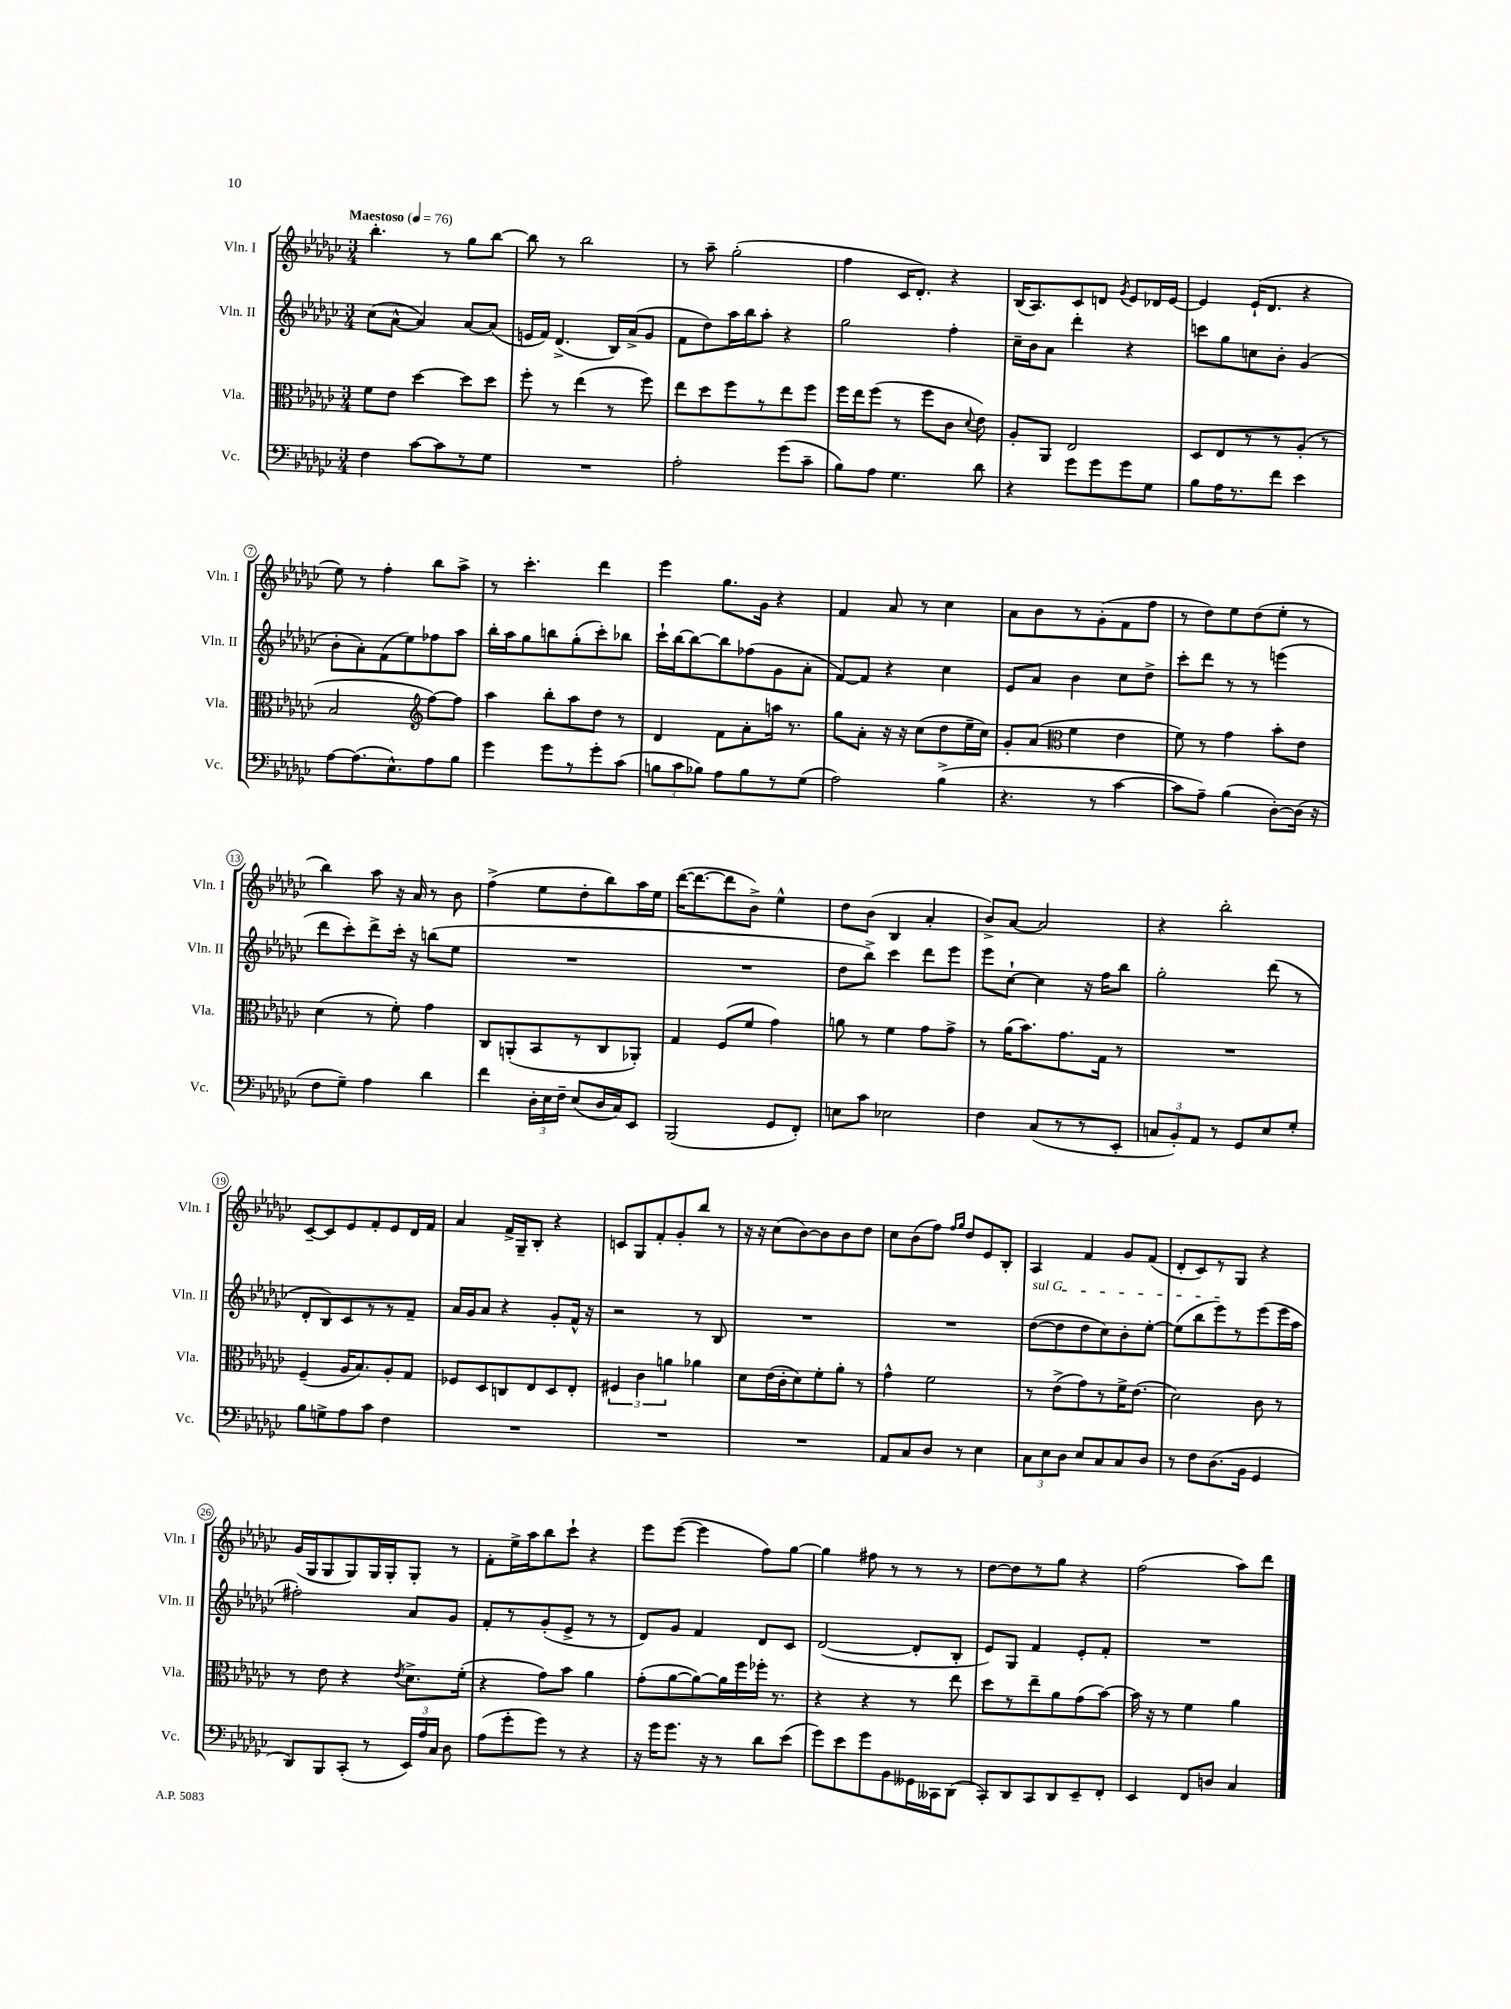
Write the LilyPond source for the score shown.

<<
\new StaffGroup <<
\new Staff = "s0" \with { instrumentName = "Vln. I" shortInstrumentName = "Vln. I" } {
    \clef treble \key ges \major \numericTimeSignature \time 3/4 \tempo "Maestoso" 4 = 76
    \autoBeamOff bes''4.-. r8 ges''8[ bes''8]~ |
    bes''8 r8 bes''2 |
    r8 aes''8-- ges''2-.( |
    f''4 ces'16[ des'8.]-.) r4 |
    bes16[( aes8.) ces'8 d'8] \acciaccatura { ges'8 } ees'8[ des'16 ees'16]~ |
    ees'4 ees'16[-!( des'8.] r4 |
    ees''8) r8 f''4-. bes''8[ aes''8]-> |
    r8 ces'''4.-. des'''4 |
    ees'''4 ges''8.[ ges'16] r4 |
    f'4 aes'8 r8 ces''4 |
    aes'8[ bes'8 r8 ges'8-.( f'8 f''8] |
    r8 des''8[) ees''8 des''8( ees''8]-. r8 |
    bes''4) aes''8 r16 aes'16 r8 bes'8 |
    f''4->( ees''8[ des''8-. bes''8) aes''16 ees''16] |
    des'''16[~( des'''8.~ des'''8 bes'8]->) ees''4-^ |
    des''8[ bes'8]( bes4 aes'4-. |
    bes'8[->) aes'8]~ aes'2 |
    r4 bes''2-. |
    ces'8[~-- ces'8 ees'8 f'8-. ees'8 des'16 f'16] |
    aes'4 f'16[-> ges16-- bes8]-. r4 |
    c'8[ ges8 f'8-. ges'8-. bes''8] r8 |
    r16 r16 ces''8[( bes'8~) bes'8 bes'8 des''8] |
    ces''8[ bes'8( f''8]) \grace { f''16[ ges''16] } des''8[ ees'8 bes8]-. |
    aes4 f'4 ges'8[ f'8]( |
    des'8[-. ces'8) r8 ges8] r4 |
    ges'16[( ges16 ges8 ges8) ges16 ges16-. ges8]-. r8 |
    f'8[-. ees''16-> aes''16 bes''8 ces'''8]-! r4 |
    ees'''8[ ees'''8]~( ees'''4 f''8[) ges''8]~ |
    ges''4 fis''8 r8 r8 r8 |
    des''8[~ des''8 r8 ges''8] r4 |
    f''2( aes''8[) des'''8] \bar "|." |
}
\new Staff = "s1" \with { instrumentName = "Vln. II" shortInstrumentName = "Vln. II" } {
    \clef treble \key ges \major \numericTimeSignature \time 3/4
    \autoBeamOff ces''8[( aes'8]~-^ aes'4) aes'8[~ aes'8]( |
    e'16[ f'16]) des'4.->( bes16[) aes'16->( ges'8] |
    f'8[ des''8) aes''16 bes''16 aes''8]-. r4 |
    ges''2 f''4-. |
    ces''16[-- bes'16 aes'8] des'''4-. r4 |
    c'''8[ ges''8 c''8 bes'8]-. ges'4( |
    bes'8[-. aes'8-.) f'8( ees''8) fes''8 aes''8] |
    bes''16[-. aes''16 ges''8 b''8 ges''8-.( ces'''8-.) bes''8] |
    ces'''16[-! bes''16~ bes''8~ bes''8 fes''8( ges'8 aes'8]-. |
    f'8[~) f'8] r4 ces''4 |
    ees'8[ aes'8] bes'4 ces''8[ des''8]-> |
    ces'''8[-. des'''8] r8 r8 e'''4( |
    des'''8[ ces'''8-.) des'''8-> ces'''16]-. r16 b''8[( ees''8] |
    R2. |
    R2. |
    des''8[ bes''8]->) ces'''4 des'''8[ ees'''8] |
    ees'''8[ ces''8]~-! ces''4 r16 f''16[ bes''8] |
    ges''2-. des'''8( r8 |
    des'8[-. bes8) ces'8 r8 r8 f'8]-- |
    aes'16[ ges'16 aes'8] r4 ges'8[-. f'16]-^ r16 |
    r2 r8 bes8 |
    R2. |
    R2. |
    \once \override TextSpanner.bound-details.left.text = \markup { \italic "sul G" } des''8[~\startTextSpan( des''8 des''8 ces''8) bes'8-. ees''8]~-. |
    ees''8[( bes''8 ees'''8\stopTextSpan) r8 ees'''8( ees'''16 aes''16] |
    fis''2-.) aes'8[ ges'8] |
    f'8[-. r8 ges'8-.( ees'8]-> r8 r8 |
    des'8[) ges'8] f'4 des'8[ ces'8] |
    des'2~( des'8[-. bes8]-. |
    ees'8[) ges8] f'4 ees'8[-. f'8]-. |
    R2. \bar "|." |
}
\new Staff = "s2" \with { instrumentName = "Vla." shortInstrumentName = "Vla." } {
    \clef alto \key ges \major \numericTimeSignature \time 3/4
    \autoBeamOff f'8[ ees'8] des''4~ des''8[ des''8] |
    f''8-. r8 ees''4( r8 f''8) |
    ees''8[ des''8 f''8 r8 ees''8 f''8] |
    f''16[ ees''16 f''8]( r8 f''8[ ces'8] \appoggiatura { des'8 } ees'8) |
    aes8[-. aes,8] ees2 |
    des8[ ees8 r8 r8 aes8]-.( r8 |
    bes2 \clef treble f''8[~) f''8] |
    aes''4 bes''8[-. aes''8 des''8] r8 |
    des'4 f'8[ aes'8-. a''16] r8. |
    ges''8[ aes'8]-. r16 r16 ces''8[( des''8 ees''16-- ces''16]) |
    ges'8[-. aes'8]( \clef alto f'4 ees'4 |
    f'8) r8 ges'4 bes'8[-. ees'8] |
    des'4( r8 f'8-.) ges'4 |
    ces8[ a,8-.( bes,8 r8 ces8 aes,8]-.) |
    ges4 f8[( f'8] ges'4) |
    a'8 r8 f'4 ges'8[ ges'8]-> |
    r8 aes'16[( bes'8.) ges'8. ges16] r8 |
    R2. |
    f4--( aes16[ bes8.) aes8-. ges8] |
    fes8[ des8 c8 ees8 des8 ees8]-. |
    \tuplet 3/2 { fis4 ces'4 a'4 } aes'4 |
    des'8[ ees'16( ces'16-. des'8) f'8-. aes'8]-. r8 |
    ges'4-^ f'2 |
    r8 ees'8[->( ges'8) r8 f'16-> ees'8.]( |
    des'2) ces'8 r8 |
    r8 ees'8 r4 \acciaccatura { ees'8 } des'8.[-> f'16]-.( |
    r4 ges'8[) bes'8] aes'4 |
    ges'8[-.( aes'8~ aes'8~) aes'16 f''16 fes''16]-. r8. |
    r4 r4 r8 ees''8 |
    des''8[ r8 ees''8-- aes'8 ges'8( bes'8]~) |
    bes'16 r16 r8 f'4 aes'4 \bar "|." |
}
\new Staff = "s3" \with { instrumentName = "Vc." shortInstrumentName = "Vc." } {
    \clef bass \key ges \major \numericTimeSignature \time 3/4
    \autoBeamOff f4 ces'8[~ ces'8 r8 ges8] |
    R2. |
    aes2-. ges'8[( ces'8]-- |
    bes8[) aes8] ges4. des'8 |
    r4 ges'8[ ges'8 ges'8 ges8] |
    bes8[ aes16 r8. f'8] ees'4 |
    aes8[~ aes8.( ees8.-^) aes8 bes8] |
    ges'4 ges'8[ r8 ges'8-. ces'8]( |
    \tuplet 3/2 { b8[ ces'8 bes8]) } aes8[ bes8 r8 ges8]( |
    aes2) bes4->( |
    r4. r8 ces'4~ |
    ces'8[ aes8]--) bes4( des8[~-.) des16]( r16 |
    f8[ ges8]--) aes4 des'4 |
    f'4 \tuplet 3/2 { des16[-. ees16 f16]-- } ees8[( des16 ces16) ees,8] |
    bes,,2( ges,8[ f,8]-.) |
    e8[ ces'8] ees2 |
    f4 ces8[( r8 r8 ees,8]-. |
    \tuplet 3/2 { c8[ bes,8-.) aes,8] } r8 ges,8[ ees8 ges8]-. |
    bes8[ g8-> aes8 ces'8] f4 |
    R2. |
    R2. |
    R2. |
    aes,8[ ces8 des8] r8 ees4 |
    \tuplet 3/2 { ces8[ ees8 des8] } ees8[ ces8 ces8 des8] |
    r8 f8[ des8.( bes,16] ges,4 |
    des,8[) bes,,8 ces,8]-.( r8 \tuplet 3/2 { ees,16[) aes16 ces16] } des8 |
    aes8[( ges'8-. ges'8]) r8 r4 |
    r16 ges'16[ ges'8.] r16 r8 des'8[ ees'8]( |
    ges'8[) ees'8 ges'8 bes,8 geses,16 ceses,16 des,8]( |
    ces,8[-.) des,8 ces,8 des,8 ees,8-- f,8]-. |
    ees,4 f,8[ d8] ces4 \bar "|." |
}
>>
>>
\layout { \context { \Score \override BarNumber.stencil = #(make-stencil-circler 0.1 0.3 ly:text-interface::print) } }
